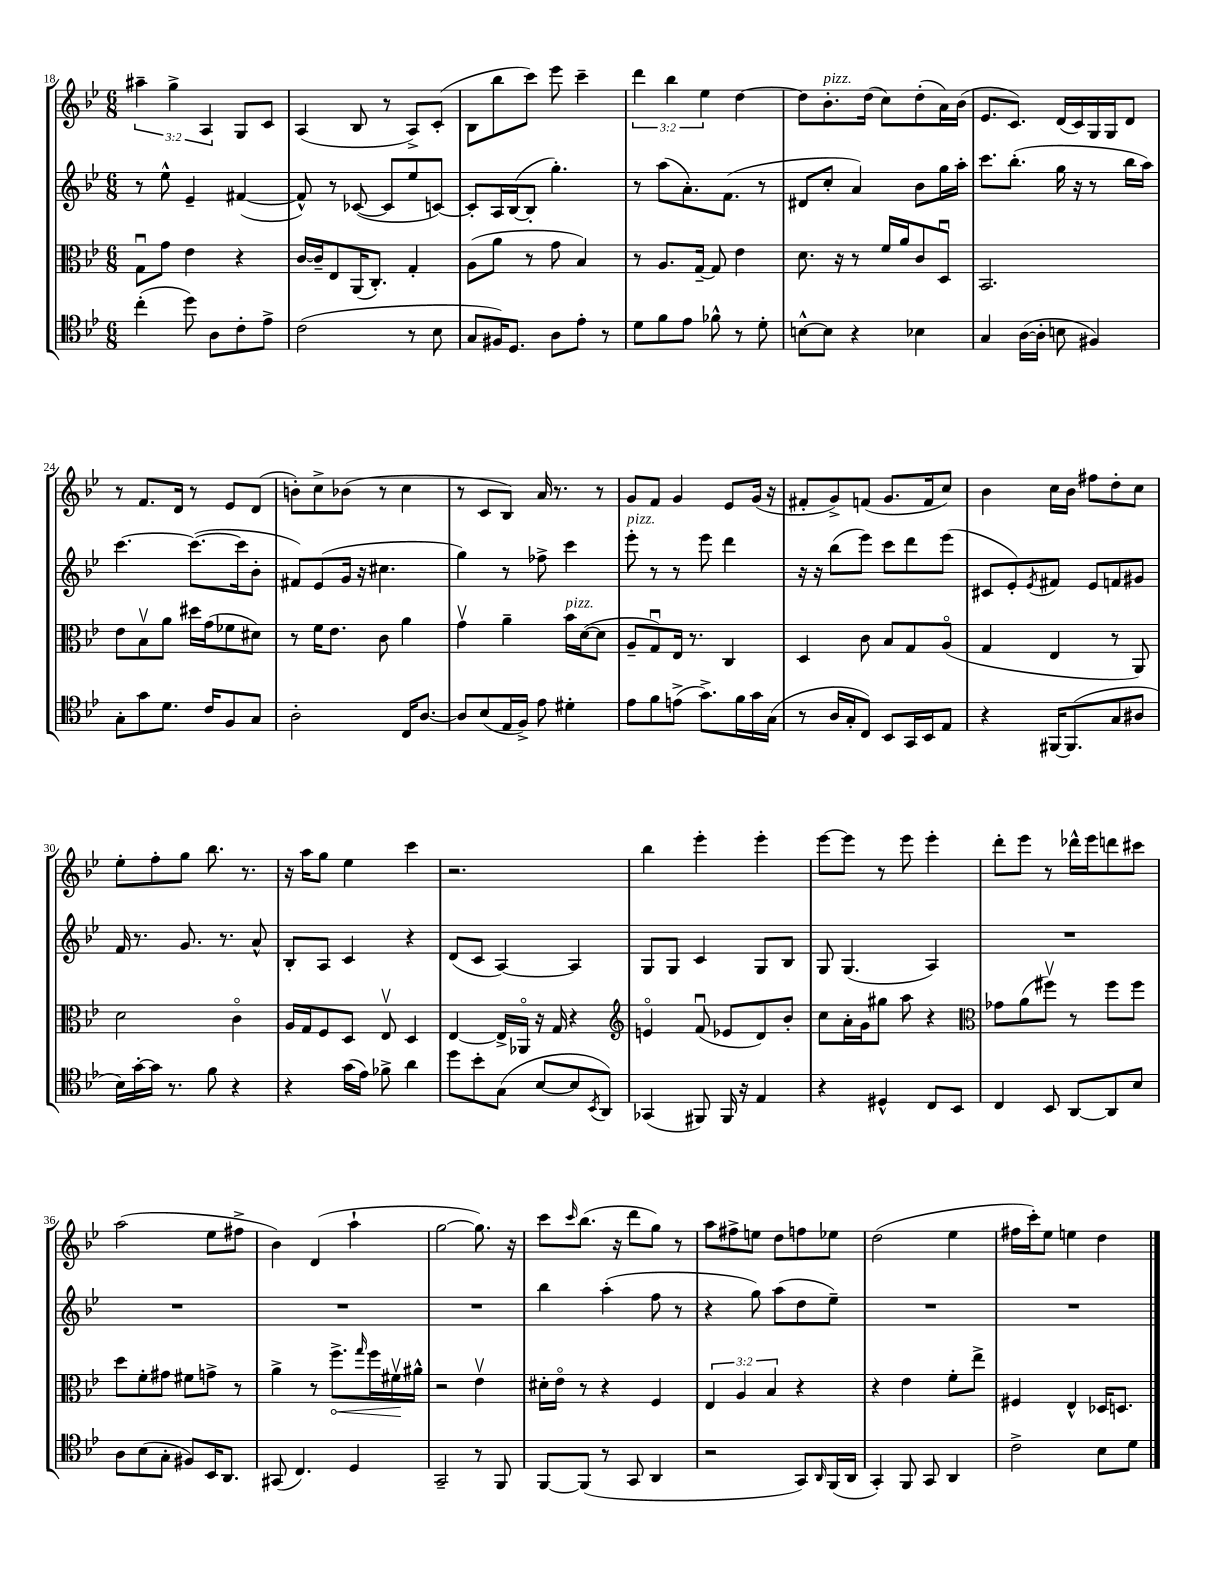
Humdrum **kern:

**kern	**kern	**dynam	**kern	**kern
*part4	*part3	*part3	*part2	*part1
*staff4	*staff3	*staff3	*staff2	*staff1
*clefC4	*clefC3	*	*clefG2	*clefG2
*k[b-e-]	*k[b-e-]	*	*k[b-e-]	*k[b-e-]
*M6/8	*M6/8	*	*M6/8	*M6/8
=18	=18	=18	=18	=18
(4cc'\	8Gu\L	.	8r	6aa#X~\
.	8g\J	.	8ee-^^\	.
.	.	.	.	6gg^\
8dd\)	4e-\	.	4e-~/	.
.	.	.	.	6A/
8A\L	.	.	.	.
8c'\	4r	.	([4f#X/	8G/L
8e-^\J	.	.	.	8c/J
=19	=19	=19	=19	=19
(2c\	[16c/LL	.	8f#^^/])	(4A/
.	16c~/J]	.	.	.
.	8E-/	.	8r	.
.	(16AA/K	.	([8c-X/	8B-/
.	8.C'/J)	.	.	.
.	.	.	8c-/L]	8r
8r	4G'/	.	8ee-/	8A^/L)
8B-\	.	.	[8cn/J)	(8c'/J
=20	=20	=20	=20	=20
8G/L	(8A\L	.	8c'/L]	8B-\L
16F#X/K)	8a\J	.	16A/L	8bb-\
8.D/J	.	.	([16B-/J	.
.	8r	.	8B-'/J]	8ccc\J)
8A\L	8g\	.	4.gg'\)	8eee-\
8e-'\J	4B-/)	.	.	4ccc~\
8r	.	.	.	.
=21	=21	=21	=21	=21
8d\L	8r	.	8r	6ddd\
8f\	8.A/L	.	(8aa\L	.
.	.	.	.	6bb-\
8e-\J	.	.	8.a'\)	.
.	[16G~/Jk	.	.	.
.	.	.	.	6ee-\
8f-X^^\	8G/]	.	.	.
.	.	.	(8.f\J	.
8r	4e-\	.	.	[4dd\
8d'\	.	.	8r	.
=22	=22	=22	=22	=22
[8Bn^^\L	8.d\	.	8d#X/L	8dd\L]
!	!	!	!	!LO:TX:a:i:t=pizz.
8B\J]	.	.	8cc'/J	8.b-'\
.	16r	.	.	.
4r	8r	.	4a/)	.
.	.	.	.	(16dd\Jk
.	16f/LL	.	.	8cc\L)
.	16a/J	.	.	.
4B-X\	8c/	.	8b-\L	(8dd'\
.	8Du/J	.	16gg\L	16a\L)
.	.	.	16aa'\JJ	(16b-\JJ
=23	=23	=23	=23	=23
4G/	2.BB-/	.	8.ccc\L	8.e-/L
.	.	.	(8.bb-'\J	8.c/J)
([16A\LL	.	.	.	.
16A'\JJ]	.	.	.	.
8Bn\	.	.	16gg\	(16d/LL
.	.	.	16r	16c/)
4F#X/)	.	.	8r	16G/
.	.	.	.	16G/J
.	.	.	16bb-\LL	8d/J
.	.	.	16aa\JJ)	.
!!LO:LB:g=z
=24	=24	=24	=24	=24
8G'\L	8e-\L	.	[4.ccc\	8r
8g\	8B-v\	.	.	8.f/L
8.d\J	8a\J	.	.	.
.	.	.	.	16d/Jk
.	16dd#X\LL	.	(8.ccc\L_	8r
16c/KL	(16g\J	.	.	.
8F/	8f-X\	.	.	8e-/L
.	.	.	16ccc\k]	.
8G/J	8d#X\J)	.	8b-'\J	(8d/J
=25	=25	=25	=25	=25
2A'\	8r	.	8f#X/L)	8bn'\L)
.	16f\KL	.	(8e-/	8cc^\
.	8.e-\J	.	.	.
.	.	.	16g/Jk	(8b-X\J
.	.	.	16r	.
.	8c\	.	4.cc#X\	8r
16C/KL	4a\	.	.	4cc\
[8.A/J	.	.	.	.
=26	=26	=26	=26	=26
8A/L]	4gv\	.	4gg\)	8r
(8B-/	.	.	.	8c/L
16E-/L	4a~\	.	8r	8B-/J)
16F^/JJ)	.	.	.	.
8e-\	.	.	8ff-X^\	16a/
.	.	.	.	8.r
!	!LO:TX:a:i:t=pizz.	!	!	!
4d#X'\	16b-\LL	.	4ccc\	.
.	([16d\J	.	.	.
.	8d\J]	.	.	8r
=27	=27	=27	=27	=27
!	!	!	!LO:TX:a:i:t=pizz.	!
8e-\L	8A~/L	.	8eee-'\	8g/L
8f\	8Gu/)	.	8r	8f/J
(8en^\J	16E-/Jk	.	8r	4g/
.	8.r	.	.	.
8.g^\L)	.	.	8eee-\	.
.	4C/	.	4ddd\	8e-/L
16f\L	.	.	.	.
16g\	.	.	.	(16g/Jk
(16G\JJ	.	.	.	16r
=28	=28	=28	=28	=28
8r	4D/	.	16r	8f#X'/L
.	.	.	16r	.
16A/LL	.	.	(8bb-\L	8g^/)
16G'/J	.	.	.	.
8C/J)	8c\	.	8eee-\J)	(8fn/J
8BB-/L	8B-/L	.	8ccc\L	8.g/L
16GG/L	8G/	.	8ddd\	.
16BB-/J	.	.	.	16f/k
8E-/J	(8A/J	.	(8eee-\J	8cc/J)
=29	=29	=29	=29	=29
4r	4G/	.	8c#X/L	4b-\
.	.	.	8e-'/)	.
.	.	.	8qe-/	.
[16FF#X/KL	4E-/	.	8f#X/J	16cc\LL
(8.FF#/]	.	.	.	16b-\JJ
.	.	.	8e-/L	8ff#X\L
8G/	8r	.	8fn/	8dd'\
8A#X/J	8AA/)	.	8g#X/J	8cc\J
!!LO:LB:g=z
=30	=30	=30	=30	=30
16B-\LL)	2d\	.	16f/	8ee-'\L
[16g'\	.	.	8.r	.
16g\JJ]	.	.	.	8ff'\
8.r	.	.	.	.
.	.	.	8.g/	8gg\J
8f\	.	.	.	8.bb-\
.	.	.	8.r	.
4r	4c\	.	.	.
.	.	.	.	8.r
.	.	.	8a^^/	.
=31	=31	=31	=31	=31
4r	16A/LL	.	8B-'/L	16r
.	16G/J	.	.	16aa\KL
.	8F/	.	8A/J	8gg\J
(16g\LL	8D/J	.	4c/	4ee-\
16e-\JJ)	.	.	.	.
8f-X^\	8E-v/	.	.	.
4a\	4D/	.	4r	4ccc\
=32	=32	=32	=32	=32
8dd\L	[4E-/	.	(8d/L	2.r
8b-'\	.	.	8c/J	.
(8G\J	16E-^/LL]	.	[4A/)	.
.	16AA-X/JJ	.	.	.
[8B-/L	16r	.	.	.
.	16G/	.	.	.
8B-/]	4r	.	4A/]	.
8qBB-/	.	.	.	.
8AA/J)	.	.	.	.
=33	=33	=33	=33	=33
*	*clefG2	*	*	*
(4GG-X/	4en/	.	8G/L	4bb-\
.	.	.	8G/J	.
8FF#X/)	(8fu/	.	4c/	4eee-'\
16FF#/	8e-X/L	.	.	.
16r	.	.	.	.
4E-/	8d/)	.	8G/L	4eee-'\
.	8b-'/J	.	8B-/J	.
=34	=34	=34	=34	=34
4r	8cc\L	.	8G/	[8eee-\L
.	16a'\L	.	(4.G/	8eee-\J]
.	16g\J	.	.	.
4D#X^^/	8gg#X\J	.	.	8r
.	8aa\	.	.	8eee-\
8C/L	4r	.	4A/)	4eee-'\
8BB-/J	.	.	.	.
=35	=35	=35	=35	=35
*	*clefC3	*	*	*
4C/	8g-X\L	.	2.r	8ddd'\L
.	(8a\	.	.	8eee-\J
8BB-/	8ff#Xv\J)	.	.	8r
[8AA/L	8r	.	.	16ddd-X^^\LL
.	.	.	.	16eee-\J
8AA/]	8ff#\L	.	.	8dddn\
8B-/J	8ff#\J	.	.	8ccc#X\J
!!LO:LB:g=z
=36	=36	=36	=36	=36
8A\L	8dd\L	.	2.r	(2aa\
(8B-\	8f'\	.	.	.
8G'\J	8g#X\J	.	.	.
8F#X/L)	8f#X\L	.	.	.
16BB-/K	8gn^\J	.	.	8ee-\L
8.AA/J	.	.	.	.
.	8r	.	.	8ff#X^\J
=37	=37	=37	=37	=37
(8GG#X/	4a^\	.	2.r	4b-\)
4.C/)	.	.	.	.
.	8r	.	.	(4d/
!	!	!LO:HP:b	!	!
.	8.ff^\L	<	.	.
4D/	.	.	.	4aa`\
.	16qqgg/	.	.	.
.	16ff\L	.	.	.
.	16f#Xv\	.	.	.
.	16a#X^^\JJ	[	.	.
=38	=38	=38	=38	=38
2GG~/	2r	.	2.r	[2gg\
8r	4e-v\	.	.	8.gg\])
8FF/	.	.	.	.
.	.	.	.	16r
=39	=39	=39	=39	=39
[8FF/L	16d#X'\LL	.	4bb-\	8ccc\L
.	16e-\JJ	.	.	.
.	.	.	.	16qqccc/
(8FF/J]	8r	.	.	(8.bb-\J
8r	4r	.	(4aa'\	.
.	.	.	.	16r
8GG/	.	.	.	8ddd\L
4AA/	4F/	.	8ff\	8gg\J)
.	.	.	8r	8r
=40	=40	=40	=40	=40
2r	6E-/	.	4r	8aa\L
.	.	.	.	8ff#X^\
.	6A/	.	.	.
.	.	.	8gg\)	8een\J
.	6B-/	.	.	.
.	.	.	(8aa\L	8dd\L
8GG/L)	4r	.	8dd\	8ffn\
16qqAA/	.	.	.	.
(16FF/L	.	.	8ee-~\J)	8ee-X\J
16AA/JJ	.	.	.	.
=41	=41	=41	=41	=41
4GG'/)	4r	.	2.r	(2dd\
8FF/	4e-\	.	.	.
8GG/	.	.	.	.
4AA/	8f'\L	.	.	4ee-\
.	8ee-^\J	.	.	.
=42	=42	=42	=42	=42
2c^\	4F#X/	.	2.r	16ff#X\LL
.	.	.	.	16ccc'\J)
.	.	.	.	8ee-\J
.	4E-^^/	.	.	4een\
8B-\L	16D-X/KL	.	.	4dd\
.	8.Dn/J	.	.	.
8d\J	.	.	.	.
==	==	==	==	==
*-	*-	*-	*-	*-
